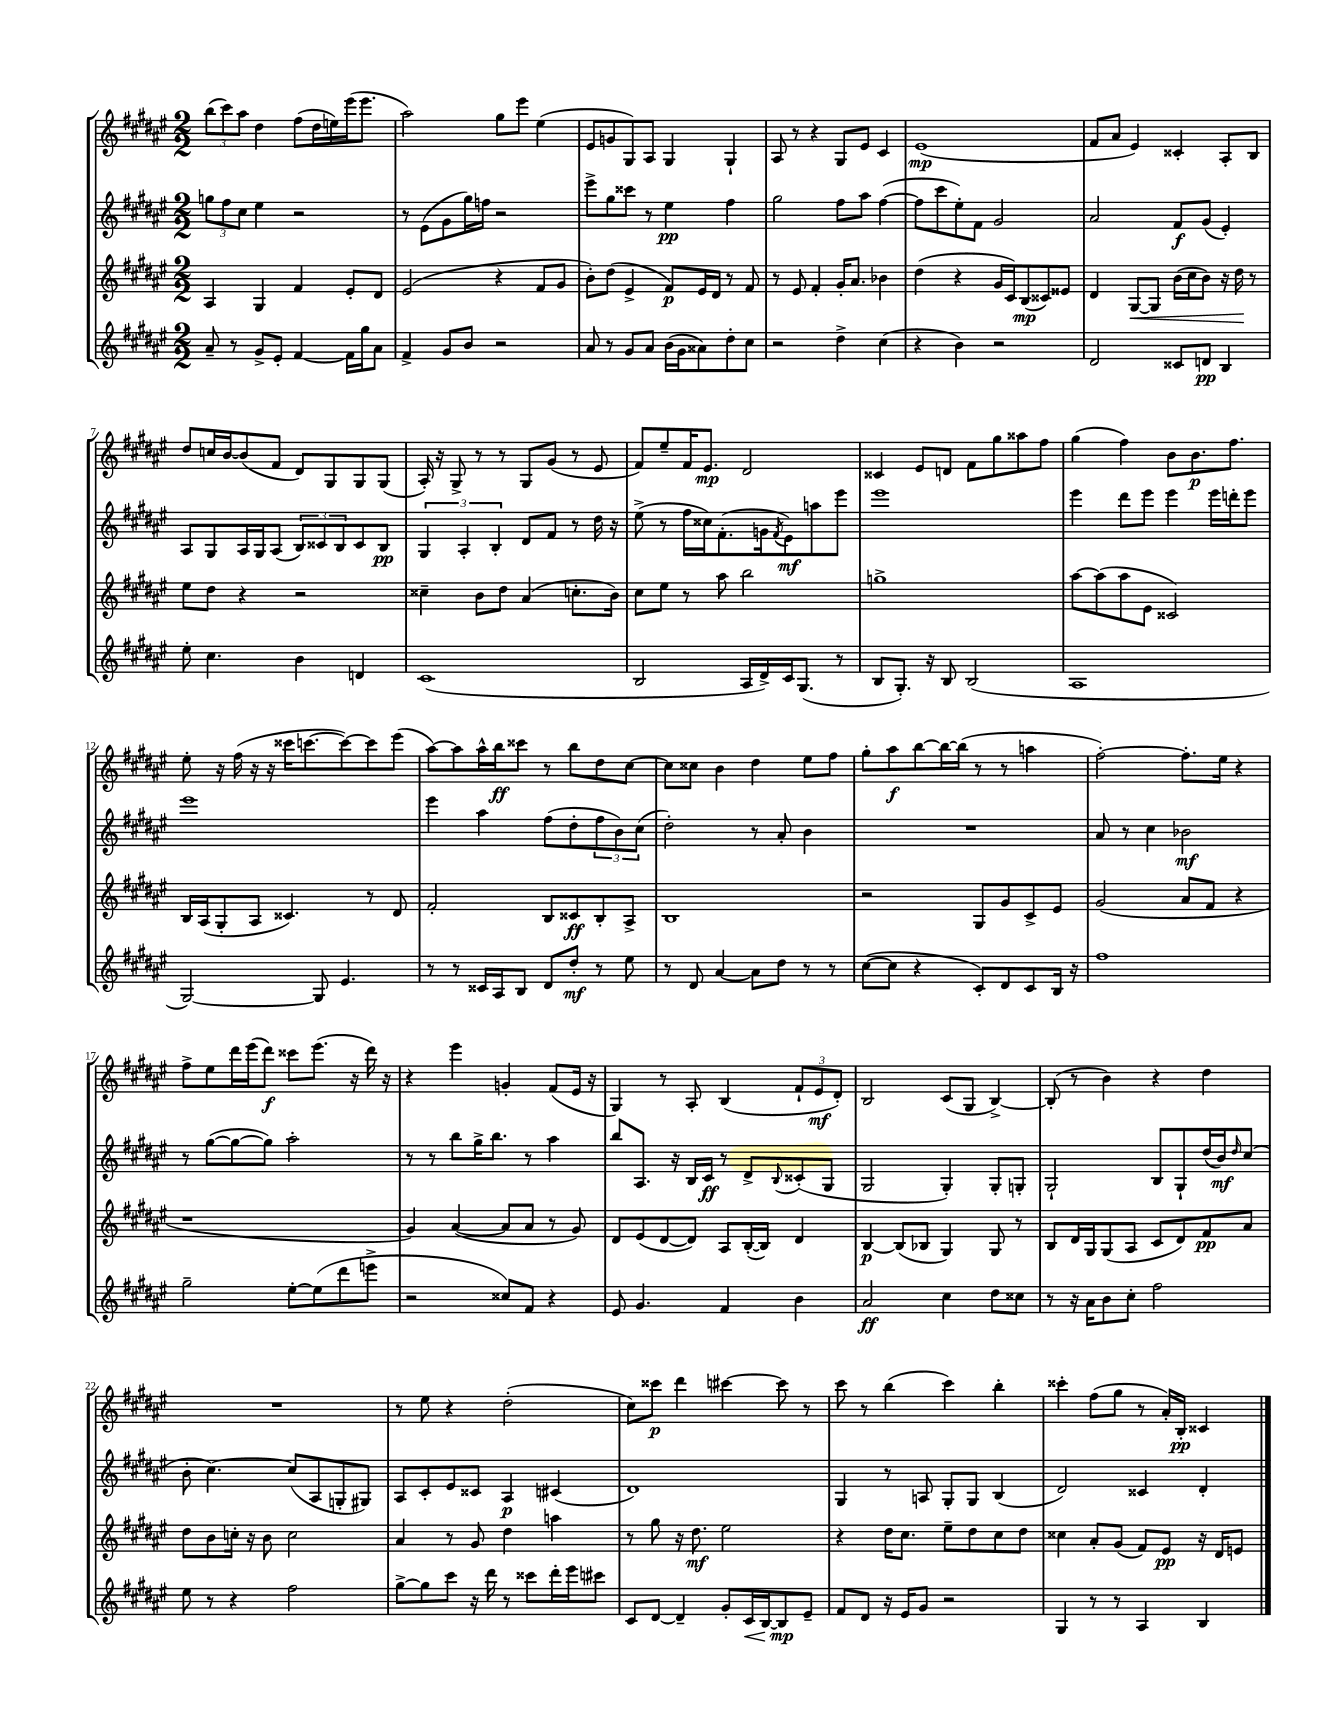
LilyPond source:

<<
\new StaffGroup <<
\new Staff = "s0" {
    \clef treble \key fis \major \numericTimeSignature \time 2/2
    \tuplet 3/2 { b''8( cis'''8) ais''8 } dis''4 fis''8( dis''16 e''16) eis'''16( eis'''8. |
    ais''2) gis''8 eis'''8 eis''4( |
    eis'8 g'8 gis8) ais8 gis4 gis4-! |
    ais8 r8 r4 gis8 eis'8 cis'4 |
    eis'1\mp( |
    fis'8 ais'8 eis'4) cisis'4-. ais8-. b8 |
    dis''8 c''16 b'16~ b'8( fis'8 dis'8) gis8 gis8 gis8( |
    ais16-.) r16 gis8-> r8 r8 gis8 gis'8( r8 eis'8 |
    fis'8) eis''8-- fis'16 eis'8.\mp dis'2 |
    cisis'4 eis'8 d'8 fis'8 gis''8 aisis''8 fis''8 |
    gis''4( fis''4) b'8 b'8.\p fis''8. |
    eis''8-. r16 fis''16( r16 r16 cisis'''16 c'''8.~ c'''8~) c'''8 eis'''8( |
    ais''8~) ais''8 ais''16-^ b''16\ff cisis'''8 r8 b''8 dis''8 cis''8~ |
    cis''8 cisis''8 b'4 dis''4 eis''8 fis''8 |
    gis''8-. ais''8\f b''8~ b''16~ b''16( r8 r8 a''4 |
    fis''2~-.) fis''8.-. eis''16 r4 |
    fis''8-> eis''8 dis'''16 eis'''16( dis'''8\f) cisis'''8 eis'''8.( r16 dis'''16) r16 |
    r4 eis'''4 g'4-. fis'8( eis'16 r16 |
    gis4) r8 ais8-. b4( \tuplet 3/2 { fis'8-! eis'8\mf dis'8-.) } |
    b2 cis'8( gis8 b4~->) |
    b8-.( r8 b'4) r4 dis''4 |
    R1 |
    r8 eis''8 r4 dis''2-.( |
    cis''8) cisis'''8\p dis'''4 cis'''4~ cis'''8 r8 |
    cis'''8 r8 b''4( cis'''4) b''4-. |
    cisis'''4-. fis''8( gis''8 r8 ais'16-.) b16-.\pp cisis'4 \bar "|." |
}
\new Staff = "s1" {
    \clef treble \key fis \major \numericTimeSignature \time 2/2
    \tuplet 3/2 { g''8 fis''8 cis''8 } eis''4 r2 |
    r8 eis'8( gis'8 gis''16) f''16 r2 |
    eis'''8-> gis''8 cisis'''8 r8 eis''4\pp fis''4 |
    gis''2 fis''8 ais''8 fis''4~( |
    fis''8 cis'''8 eis''8-.) fis'8 gis'2 |
    ais'2 fis'8\f gis'8( eis'4-.) |
    ais8 gis8 ais16 gis16 ais8( \tuplet 3/2 { b8) cisis'8 b8 } cisis'8 b8\pp |
    \tuplet 3/2 { gis4 ais4-. b4-. } dis'8 fis'8 r8 dis''16 r16 |
    eis''8->( r8 fis''16 cisis''16) fis'8.-.( g'16 \acciaccatura { fis'8 } eis'8\mf) a''8 eis'''8 |
    eis'''1 |
    eis'''4 dis'''8 eis'''8 eis'''4 eis'''16 d'''16-. eis'''8 |
    eis'''1 |
    eis'''4 ais''4 fis''8( dis''8-. \tuplet 3/2 { fis''8 b'8) cis''8( } |
    dis''2-.) r8 ais'8-. b'4 |
    R1 |
    ais'8 r8 cis''4 bes'2\mf |
    r8 gis''8~( gis''8~ gis''8) ais''2-. |
    r8 r8 b''8 gis''16-> b''8. r8 ais''4 |
    b''8 ais8. r16 b16 cis'16\ff r8 dis'8-> \appoggiatura { b8 } cisis'8-.( gis8 |
    gis2 gis4-.) gis8-. g8-. |
    gis2-! b8 gis8-! dis''16( b'16\mf) \grace { dis''16 } cis''8( |
    b'8-. cis''4.~) cis''8( ais8 g8-. gis8) |
    ais8 cis'8-. eis'8 cisis'8 ais4\p cis'4( |
    dis'1) |
    gis4 r8 a8 gis8-. gis8 b4( |
    dis'2) cisis'4 dis'4-. \bar "|." |
}
\new Staff = "s2" {
    \clef treble \key fis \major \numericTimeSignature \time 2/2
    ais4 gis4 fis'4 eis'8-. dis'8 |
    eis'2( r4 fis'8 gis'8 |
    b'8-.) dis''8( eis'4-> fis'8\p) eis'16 dis'16 r8 fis'8 |
    r8 eis'8 fis'4-. gis'16-. ais'8. bes'4 |
    dis''4( r4 gis'16 cis'16) b8\mp( cisis'8) eisis'8 |
    dis'4 gis8~\< gis8 b'16( cis''16 b'8) r16 dis''16\! r8 |
    eis''8 dis''8 r4 r2 |
    cisis''4-- b'8 dis''8 ais'4( c''8.-. b'16) |
    cis''8 eis''8 r8 ais''8 b''2 |
    g''1-> |
    ais''8~ ais''8( ais''8 eis'8 cisis'2) |
    b16 ais16( gis8-. ais8 cisis'4.) r8 dis'8 |
    fis'2-. b8 cisis'8\ff b8-. ais8-> |
    b1 |
    r2 gis8 gis'8 cis'8-> eis'8 |
    gis'2( ais'8 fis'8 r4 |
    r1 |
    gis'4) ais'4~( ais'8 ais'8 r8 gis'8) |
    dis'8 eis'8( dis'8~ dis'8) ais8 b16~-.( b16) dis'4 |
    b4~\p b8( bes8 gis4) gis8 r8 |
    b8 dis'16 gis16 gis8( ais8 cis'8 dis'8) fis'8\pp ais'8 |
    dis''8 b'8 c''16-. r16 b'8 c''2 |
    ais'4 r8 gis'8 dis''4 a''4 |
    r8 gis''8 r16 dis''8.\mf eis''2 |
    r4 dis''16 cis''8. eis''8-- dis''8 cis''8 dis''8 |
    cisis''4 ais'8-. gis'8( fis'8) eis'8\pp r16 dis'16 e'8 \bar "|." |
}
\new Staff = "s3" {
    \clef treble \key fis \major \numericTimeSignature \time 2/2
    ais'8-- r8 gis'8-> eis'8-. fis'4~ fis'16 gis''16 ais'8 |
    fis'4-> gis'8 b'8 r2 |
    ais'8 r8 gis'8 ais'8 b'16( gis'16 aisis'8) dis''8-. cis''8 |
    r2 dis''4-> cis''4( |
    r4 b'4) r2 |
    dis'2 cisis'8 d'8\pp b4 |
    eis''8-. cis''4. b'4 d'4 |
    cis'1( |
    b2 ais16 dis'16->) cis'16 gis8.( r8 |
    b8 gis8.-.) r16 b8 b2( |
    ais1 |
    gis2~) gis8 eis'4. |
    r8 r8 cisis'16 ais16 b8 dis'8 dis''8-.\mf r8 eis''8 |
    r8 dis'8 ais'4~ ais'8 dis''8 r8 r8 |
    cis''8~( cis''8 r4 cis'8-.) dis'8 cis'8 b16 r16 |
    fis''1 |
    gis''2-- eis''8~-. eis''8( dis'''8 e'''8-> |
    r2 cisis''8) fis'8 r4 |
    eis'8 gis'4. fis'4 b'4 |
    ais'2\ff cis''4 dis''8 cisis''8 |
    r8 r16 ais'16 b'8 cis''8-. fis''2 |
    eis''8 r8 r4 fis''2 |
    gis''8~-> gis''8 cis'''8 r16 dis'''16 r8 cisis'''8 dis'''16-. eis'''16 cis'''8 |
    cis'8 dis'8~ dis'4-- gis'8-. cis'16\< b16~ b8\mp\! eis'8-- |
    fis'8 dis'8 r16 eis'16 gis'8 r2 |
    gis4 r8 r8 ais4 b4 \bar "|." |
}
>>
>>
